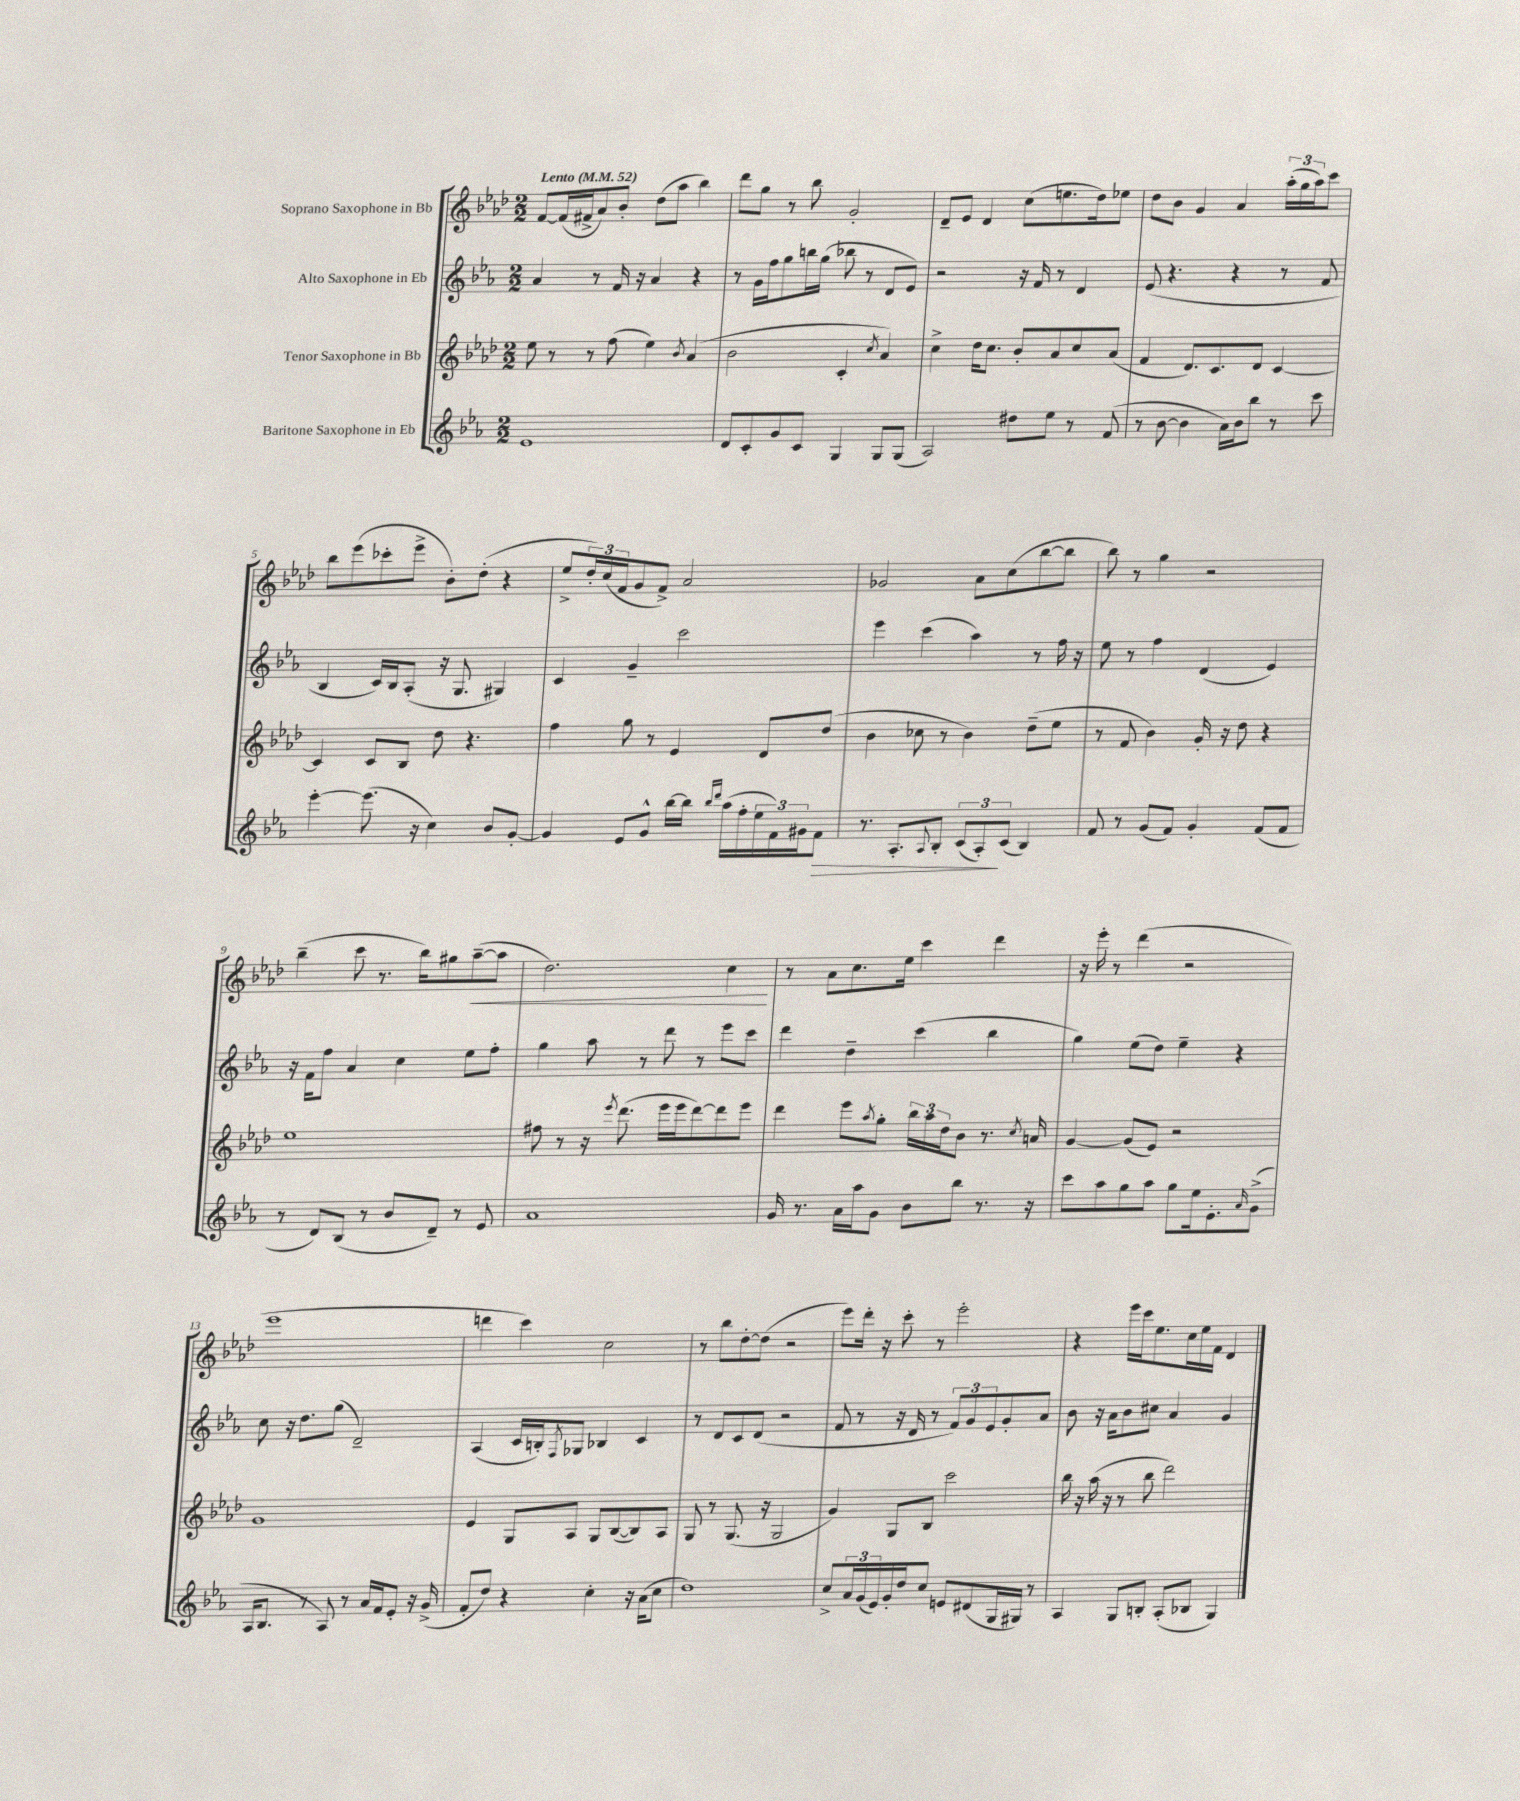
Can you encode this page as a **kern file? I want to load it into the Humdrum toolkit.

**kern	**kern	**kern	**kern
*staff4	*staff3	*staff2	*staff1
*clefG2	*clefG2	*clefG2	*clefG2
*k[b-e-a-]	*k[b-e-a-d-]	*k[b-e-a-]	*k[b-e-a-d-]
*M2/2	*M2/2	*M2/2	*M2/2
*MM52	*MM52	*MM52	*MM52
1e-	8ee-\	4a-/	[8f/L
.	8r	.	(16f/]L
.	.	.	16f#^/J
.	8r	8r	8a-/)
.	(8ff\	16f/	8b-'/J
.	.	16r	.
.	4ee-\)	4a-/	(8dd-\L
.	.	.	8aa-\J
.	8qb-/	.	.
.	(4a-/	4r	4bb-\)
=	=	=	=
8d/L	2b-\	8r	8ddd-\L
8c'/	.	16g\LL	8gg\J
.	.	16ff\J	.
8g/	.	8gg\	8r
8c/J	.	16bb\L	8bb-\
.	.	(16gg\JJ	.
4G/	4c'/	8bb-\	2g'/
.	.	8r	.
.	8qcc/	.	.
8G/L	4a-/)	8d/L	.
(8G/J	.	8e-/J)	.
=	=	=	=
2A-/)	4cc^\	2r	8d-~/L
.	.	.	8e-/J
.	16dd-\LK	.	4d-/
.	8.cc\J	.	.
8dd#\L	8b-'/L	16r	(8cc\L
.	.	16f/	.
8ee-\J	8a-/	8r	8.ee\
8r	8cc/	4d/	.
.	.	.	16dd-\k)
(8f/	(8a-/J	.	8ee-\J
=	=	=	=
8r	4f/	(8e-/	8dd-\L
[8b-\	.	4.r	8b-\J
4b-\]	8.d-/L)	.	4g/
.	8.c/	.	.
16a-\LL)	.	4r	4a-/
16b-\J	.	.	.
8bb-\J	8d-/J	.	.
8r	[4c/	8r	(24aa-'\LL
.	.	.	24gg\
.	.	.	24aa-\J)
8ccc\	.	8f/	8ccc\J
=	=	=	=
[4eee-'\	4c/]	4B-/	8bb-\L
.	.	.	(8eee-\
(8.eee-\]	8c/L	16c/LL)	8ccc-'\
.	.	16B-/J	.
.	8B-/J	(8A-'/J	8eee-^\J
16r	.	.	.
4cc\)	8dd-\	16r	8b-'\L)
.	.	8.G/	.
.	4.r	.	(8dd-'\J
8b-/L	.	4G#/)	4r
[8g'/J	.	.	.
=	=	=	=
4g/]	4ff\	4c/	8ee-^/L
.	.	.	24dd-'/L)
.	.	.	(24cc/
.	.	.	24f/J
8e-/L	8gg\	4g~/	8g/
8g^^/J	8r	.	8f^/J)
[16bb-\LL	4e-/	2ccc\	2a-/
16bb-\]JJ	.	.	.
16qqbb-/LL	.	.	.
16qqddd/JJ	.	.	.
(16aa-\LL	.	.	.
16ff'\	.	.	.
24ee-\	8d-/L	.	.
24f\)	.	.	.
24g#\J	.	.	.
8f\J	(8dd-/J	.	.
=	=	=	=
8.r	4b-\	4eee-\	2g-/
8.A-'/L	.	.	.
.	8cc-\	(4ccc\	.
8qqA-/	.	.	.
8B-'/J	8r	.	.
(12c/L	4b-\)	4aa-\)	8a-\L
12A-'/)	.	.	.
.	.	.	(8cc\
(12c/J	.	.	.
4B-/)	(8dd-~\L	8r	[8bb-\
.	8ee-\J	16ff\	8bb-\]J
.	.	16r	.
=	=	=	=
8f/	8r	8ee-\	8bb-\)
8r	8f/	8r	8r
(8g/L	4b-\)	4ff\	4gg\
8f/J)	.	.	.
4g'/	16g'/	(4d/	2r
.	16r	.	.
.	8dd-\	.	.
(8f/L	4r	4e-/)	.
8f/J	.	.	.
=	=	=	=
8r	1ee-	16r	(4bb-~\
.	.	16f\LK	.
8d/L)	.	8ff\J	.
(8B-/J	.	4a-/	8ccc\
8r	.	.	8.r
8b-/L	.	4cc\	.
.	.	.	16bb-\LK)
8d~/J)	.	.	8gg#\
8r	.	8ee-\L	([8aa-~\
8e-/	.	8ff'\J	8aa-\]J
=	=	=	=
1a-	8ff#\	4gg\	2.dd-\)
.	8r	.	.
.	16r	8aa-\	.
.	8qeee-/	.	.
.	(8.ddd-\	.	.
.	.	8r	.
.	16eee-\LL	8ddd\	.
.	16eee-\J	.	.
.	[8ddd-\)	8r	.
.	8ddd-\]	8eee-\L	4cc\
.	8eee-\J	8ccc\J	.
=	=	=	=
16g/	4ddd-\	4ddd\	8r
8.r	.	.	.
.	.	.	8a-\L
16a-\LL	8eee-\L	4dd~\	8.cc\
16aa-\J	.	.	.
.	8qaa-/	.	.
8g\J	8gg'\J	.	.
.	.	.	16ee-\Jk
8b-\L	24bb-\LL	(4ccc\	4ccc\
.	24aa-\	.	.
.	24dd-\J	.	.
8bb-\J	8b-\J	.	.
8.r	8.r	4bb-\	4ddd-\
.	8qcc/	.	.
16r	16a/	.	.
=	=	=	=
8ccc\L	[4g/	4gg\)	16r
.	.	.	16eee-'\
8aa-\	.	.	8r
8gg\	(8g/]L	(8ee-\L	(4ddd-\
8aa-\J	8e-/J)	8dd\J)	.
8gg\L	2r	4ee-~\	2r
16ee-\k	.	.	.
8.e-'\	.	.	.
.	.	4r	.
16qqa-/	.	.	.
(8g^\J	.	.	.
=	=	=	=
16A-/LK	1g	8cc\	1eee-
8.B-/J	.	.	.
.	.	16r	.
.	.	8.dd\L	.
8r	.	.	.
8A-/)	.	(8gg\J	.
8r	.	2d~/)	.
16a-/LL	.	.	.
16f/J	.	.	.
8e-'/J	.	.	.
16r	.	.	.
(16g^/	.	.	.
=	=	=	=
8f'/L	4e-/	(4A-/	4ddd\
8dd/J)	.	.	.
4r	8G/L	16c/LL	4ccc\)
.	.	16B'/J)	.
.	.	8qF/	.
.	8A-/J	8G-/J	.
4cc'\	8G/L	4B-/	2cc\
.	([8B-/	.	.
16r	8B-/])	4c/	.
(16a-\LK	.	.	.
8cc\J	8A-/J	.	.
=	=	=	=
1dd)	8G/	8r	8r
.	8r	8d/L	8bb-\L
.	(8.G/	8c/	[8dd-'\
.	.	(8d/J	(8dd-\]J
.	16r	.	.
.	2G/	2r	2r
=	=	=	=
8cc^/L	4g/)	8f/	8eee-\L)
24a-/L	.	8r	16ddd-'\Jk
(24g/	.	.	.
.	.	.	16r
24e-/)	.	.	.
16g'/	8G/L	16r	8ccc'\
16dd/J	.	16d/	.
8cc/J	8B-/J	8r	8r
8e/L	2ccc\	12f/L)	2eee-'\
.	.	12g/	.
(8d#/	.	.	.
.	.	12e-/	.
16G/L	.	8g'/	.
16G#/JJ)	.	.	.
8r	.	8a-/J	.
=	=	=	=
4A-/	16bb-\	8b-\	4r
.	16r	.	.
.	(16aa-\	16r	.
.	16r	16a-\LK	.
8G/L	8r	8b-\	16eee-\LL
.	.	.	16ccc\J
8B'/J	8bb-\	8cc#\J	8.ee-\
(8A-'/L	2ddd-\)	4a-/	.
.	.	.	16cc\L
8B-/J	.	.	16ee-\
.	.	.	16f\JJ
4G/)	.	4g/	4d-/
==	==	==	==
*-	*-	*-	*-
